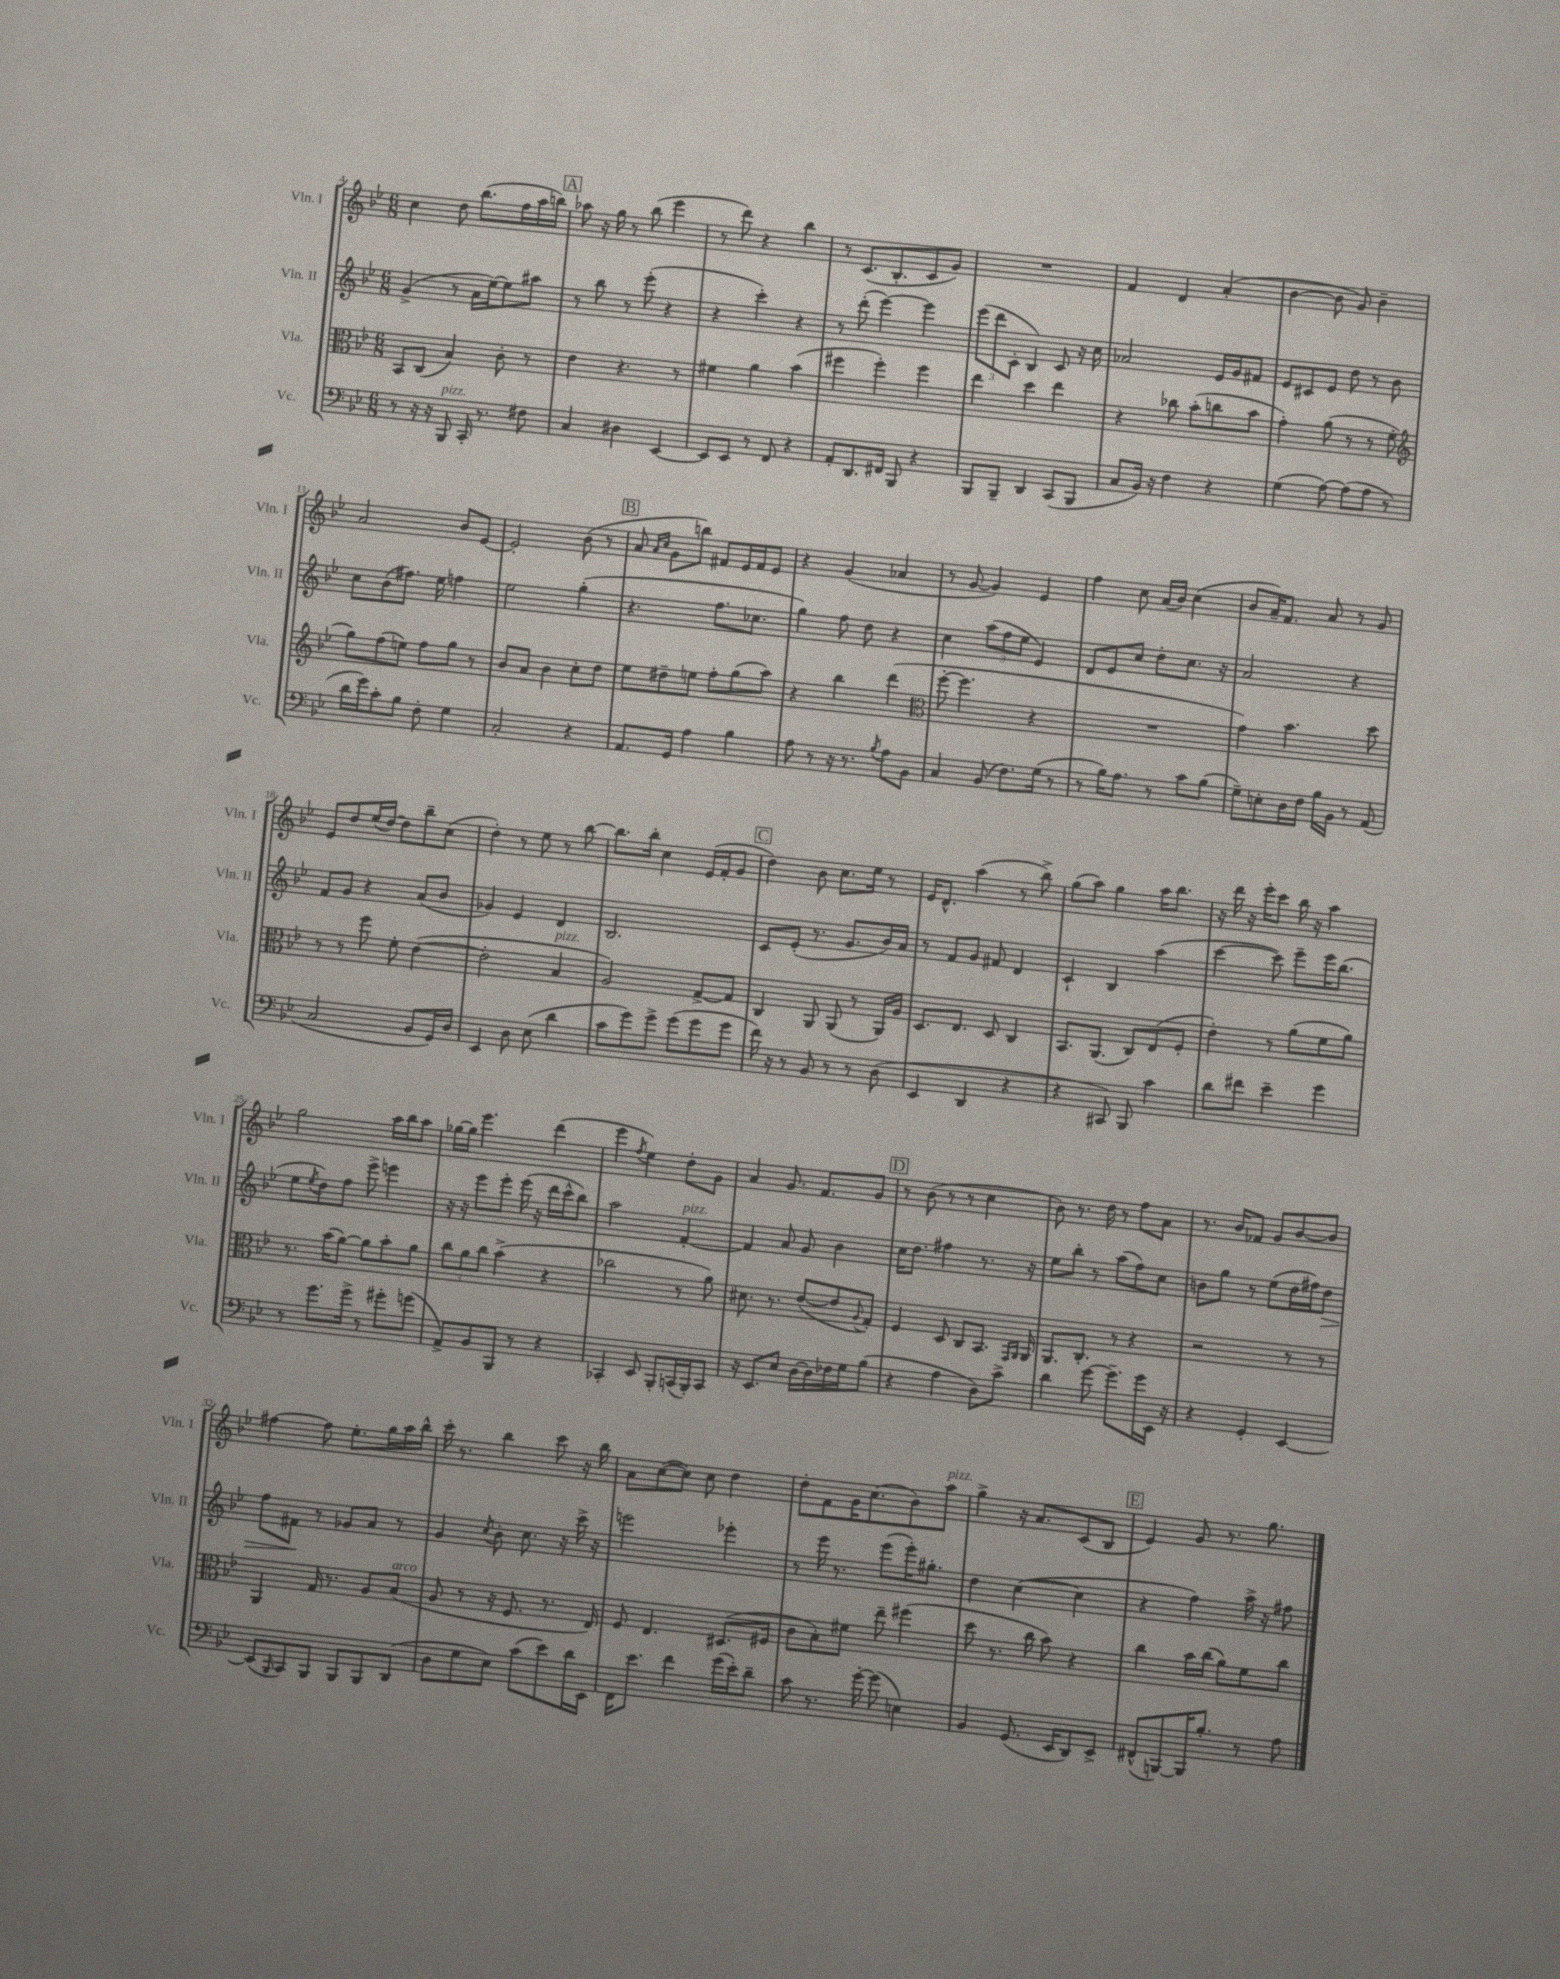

**kern	**kern	**kern	**kern
*staff4	*staff3	*staff2	*staff1
*clefF4	*clefC3	*clefG2	*clefG2
*k[b-e-]	*k[b-e-]	*k[b-e-]	*k[b-e-]
*M6/8	*M6/8	*M6/8	*M6/8
8r	8BB-	(4g^	4cc
16r	(8C	.	.
16r	.	.	.
8BBB-	4B-)	8r	8dd
16CC'	.	16a	(8.bb-
8.r	.	[16ee-)	.
.	8c'	8ee-]	.
.	.	.	16ff
8F#	8r	8aa#	16aa
.	.	.	16bb)
=	=	=	=
4C	4e-	8r	8aa-
.	.	8bb-	16r
.	.	.	16gg
4D#	4.r	8r	8r
.	.	(8eee-'	(8bb-
[4EE-	.	4r	4eee-
.	8r	.	.
=	=	=	=
8EE-]	4f#	4r	8r
8EE-	.	.	8ddd)
8r	4a	4ccc')	4r
8FF	.	.	.
4r	(4b-	4r	4bb-
=	=	=	=
8AA'	4ff#	8r	8r
8.DD	.	(8ddd'	(8.c
.	4ff#')	[4eee-)	.
16FF#	.	.	8.B-'
8BBB-	.	.	.
4r	4ff#	4eee-]	8c
.	.	.	8g)
=	=	=	=
8BBB-	4ee-	(12eee-	2.r
.	.	12ddd	.
8BBB-~	.	.	.
.	.	12c'	.
4DD	4dd	4B-)	.
(8CC	4ee-	8c	.
8BBB-	.	16r	.
.	.	16cc	.
=	=	=	=
8C	4r	2a-	4f
16BB-)	.	.	.
16r	.	.	.
4F	8cc-	.	4d
.	(8b-'	.	.
4r	8cc	16e-	(4a'
.	.	16g	.
.	8b-	8f#	.
=	=	=	=
(4G	4g')	8e-	[4b-
.	.	8c#	.
[8A)	(8a	8e-	8b-]
(8A]	8r	8dd	8g)
8A	8r	8r	4b-~
8r	8f'	8b-	.
=	=	=	=
*	*clefG2	*	*
16d	8gg)	8cc	2a
16g)	.	.	.
8c'	(8ff	(8b-	.
8B-	8ee)	8.ff#)	.
8F'	8ff	.	.
.	.	16ee-	.
4G	8gg	4ff	8b-
.	8r	.	[8e-
=	=	=	=
2C'	8b-	2ee-	2e-']
.	8a	.	.
.	4b-	.	.
4r	8cc'	(4gg'	(8b-
.	8dd	.	8r
=	=	=	=
8.AA	8ee-	4.r	8a
.	.	.	16qqa
.	.	.	16qqcc
.	8dd#~	.	8g
16GG	.	.	.
4A	8ee	.	8bb)
.	8ff'	8.ff	8f#
4B-	(8gg	.	16e-
.	.	8.cc-	16f#
.	8aa)	.	8e-
=	=	=	=
8A	4r	4gg)	4r
8r	.	.	.
16r	4bb-	8ff	(4g
8.r	.	.	.
.	.	8dd	.
8qB-	.	.	.
8A	(4ddd	4r	4a-
8BB-	.	.	.
=	=	=	=
*	*clefC3	*	*
4C	[8ff'	4cc	8r
.	4.ff]	.	[8g
(8BB-	.	(12aa	4g])
.	.	12ff	.
8.F)	.	.	.
.	.	12ee-	.
.	4r	4e-)	4e-
(16G	.	.	.
8r	.	.	.
=	=	=	=
8r	2.r	8d	4ff
16B-)	.	8e-	.
8.A	.	.	.
.	.	8cc	8cc
8r	.	8dd'	(16a
.	.	.	16b-)
8c	.	8.cc	(4cc
(8B-	.	.	.
.	.	16r	.
=	=	=	=
8G~)	4g)	2a	8b-
8E'	.	.	16a~)
.	.	.	8.f
16D	4.b-	.	.
16F	.	.	.
16B-	.	.	8a
16BB-	.	.	.
8r	.	4r	8r
(8AA	8dd	.	8g
=	=	=	=
2C	8r	8f	8e-
.	8r	8g	8dd
.	8ff	4r	(16ee-
.	.	.	[16dd)
.	8f'	.	8dd]
8BB-	([4e-	(8a	8bb-~
16GG)	.	8b-	(8cc
16D	.	.	.
=	=	=	=
4EE-	2e-']	4g-)	4dd')
8D	.	4e-	8r
(8E-	.	.	8ee-
4d	4B-	4d	8r
.	.	.	[8bb-
=	=	=	=
8c	2A)	2.B-	8.bb-]
8g)	.	.	.
.	.	.	16bb-'
8g^	.	.	4cc
(8g	.	.	.
8g	[8G^	.	(16e-
.	.	.	16f'
8g	8G]	.	8g
=	=	=	=
16f)	4C	8c	4dd)
16r	.	.	.
8r	.	(8e-'	.
8BB-	8AA	8.r	8b-
8r	(8AA	.	8.cc
.	.	8.g	.
8r	8r	.	.
.	.	.	16ee-
(8D	16AA)	16b-)	8r
.	16A	16a	.
=	=	=	=
4EE-	8.D	8r	16e-
.	.	.	8.d^^
.	.	8f	.
.	8.E-	.	.
4DD	.	8g	(4aa
.	8D	8f#	.
4r	4C	4d	8r
.	.	.	8bb-^)
=	=	=	=
4r	8.BB-	4c`	(8gg
.	.	.	8aa)
.	(8.AA	.	.
8CC#)	.	4B-	4gg
8BBB-	8C)	.	.
4c	(8E-	(4aa	16aa
.	.	.	8.bb-
.	8F'	.	.
=	=	=	=
8d	4e-')	[4ccc	16r
.	.	.	16ddd
8f#	.	.	16r
.	.	.	16eee-'
4e-~	8r	8ccc])	8ccc
.	(8a	8eee-~	16bb-
.	.	.	16r
4g	8f	16eee-	4aa
.	.	(8.bb-	.
.	8a)	.	.
=	=	=	=
8r	8.r	8ee-	2gg
.	.	8qee-	.
8.g	.	8dd)	.
.	(16b-	.	.
.	[8a)	8ff	.
16g^	.	.	.
8r	8a]	8eee-^	.
8g#'	8b-'	4eee	16aa
.	.	.	16bb-
(8g	8a	.	8aa
=	=	=	=
8AA^)	12cc	16r	[16gg-
.	.	16r	16gg-]
.	12a	.	.
8BB-	.	8eee-	4.eee-
.	12cc	.	.
8BBB-	(4b-^	8eee-'	.
8r	.	(16eee-	.
.	.	16r	.
4r	4r	16ddd	(4ddd
.	.	16ccc^^	.
.	.	8bb-)	.
=	=	=	=
4CC-'	2cc-	2aa	4eee-
.	.	.	8qff
8EE-	.	.	4ee-)
8BBB-'	.	.	.
(16CC	8r	[4f'	8dd'
16BBB-')	.	.	.
8CC	8a)	.	8g
=	=	=	=
16r	8.d#	4f]	4a
8.EE-	.	.	.
.	8.r	.	.
8E-	.	8a	8.g
[16D	([8e-	8g	.
16D]	.	.	8.f
16F-	8e-]	4b-	.
16G	.	.	.
.	8qqA	.	.
(8B-	8G')	.	8g
=	=	=	=
4r	4F	16cc	8r
.	.	8.dd	.
.	.	.	(8b-
4A	8D	4ff#	8r
.	8C	.	8r
8D)	8.BB-	8.r	4cc
8c^	.	.	.
.	16qqGG	.	.
.	16qqAA	.	.
.	16AA	16r	.
=	=	=	=
4d	8.AA	8ee-	8b-)
.	.	8bb-'	8.r
.	8.C'	.	.
[8g	.	8r	.
.	.	.	16dd
8.g~]	8r	(8aa	8r
.	4r	8ff)	8ff
16g	.	.	.
16EE-	.	8cc	8a
16r	.	.	.
=	=	=	=
4r	2r	8b	8.r
.	.	8gg	.
.	.	.	16b-
4GG'	.	8r	8f-
.	.	(8ee-	8g
[4EE-	8r	16dd	[8b-
.	.	16ff#)	.
.	8r	8dd	8b-]
=	=	=	=
(8EE-]	4AA	8ff	[4ff#
16qqBBB-	.	.	.
8CC)	.	8f#	.
8BBB-	16G	8r	8ff#]
.	8.r	.	.
8BBB-	.	8g-	8.ee-'
8BBB-	8A	8a	.
.	.	.	16gg
(8DD	(8B-	8r	16aa
.	.	.	16bb-^^
=	=	=	=
8D	8A	4g	16ccc'
.	.	.	8.r
8G	8r	.	.
.	.	8qcc	.
8E-)	16r	8b-'	4bb-
.	8.F	.	.
(8c	.	8.cc	.
8e-)	8.r	.	8ccc
.	.	16r	.
16d	.	16ccc^	16r
16EE-	16E-)	16r	16bb-
=	=	=	=
16FF	8F	2eee	8a
8.e-	.	.	.
.	4.E-	.	([8cc
4f	.	.	8cc])
.	.	.	8cc
(16g	(8.D#	4eee-'	4dd
16e-')	.	.	.
8d~	.	.	.
.	16F#	.	.
=	=	=	=
8c	8c	8r	8dd'
8.r	8B-')	16eee-	8f
.	.	8.r	.
.	8f#	.	16g
[16g'	.	.	(8.cc
(8g]	8ee-~	(8eee-	.
4E)	(4ff#	16eee-')	8b-)
.	.	8.gg#'	.
.	.	.	8aa
=	=	=	=
4BB-	8dd	4dd	4gg^
.	8.r	.	.
(8.GG	.	([4cc	16r
.	16cc	.	8.a
.	8b-)	.	.
16EE-	.	.	.
8DD)	4r	4cc]	(8c
8EE-^	.	.	8B-
=	=	=	=
(8FF#^^	4cc	4r	4e-)
[8BBB)	.	.	.
16BBB]	16b-	4ff)	8g
8.B-'	(16cc	.	.
.	8a)	.	8.r
8r	8f	16aa^	.
.	.	16r	8.gg
8A	8cc	8ff#	.
==	==	==	==
*-	*-	*-	*-
